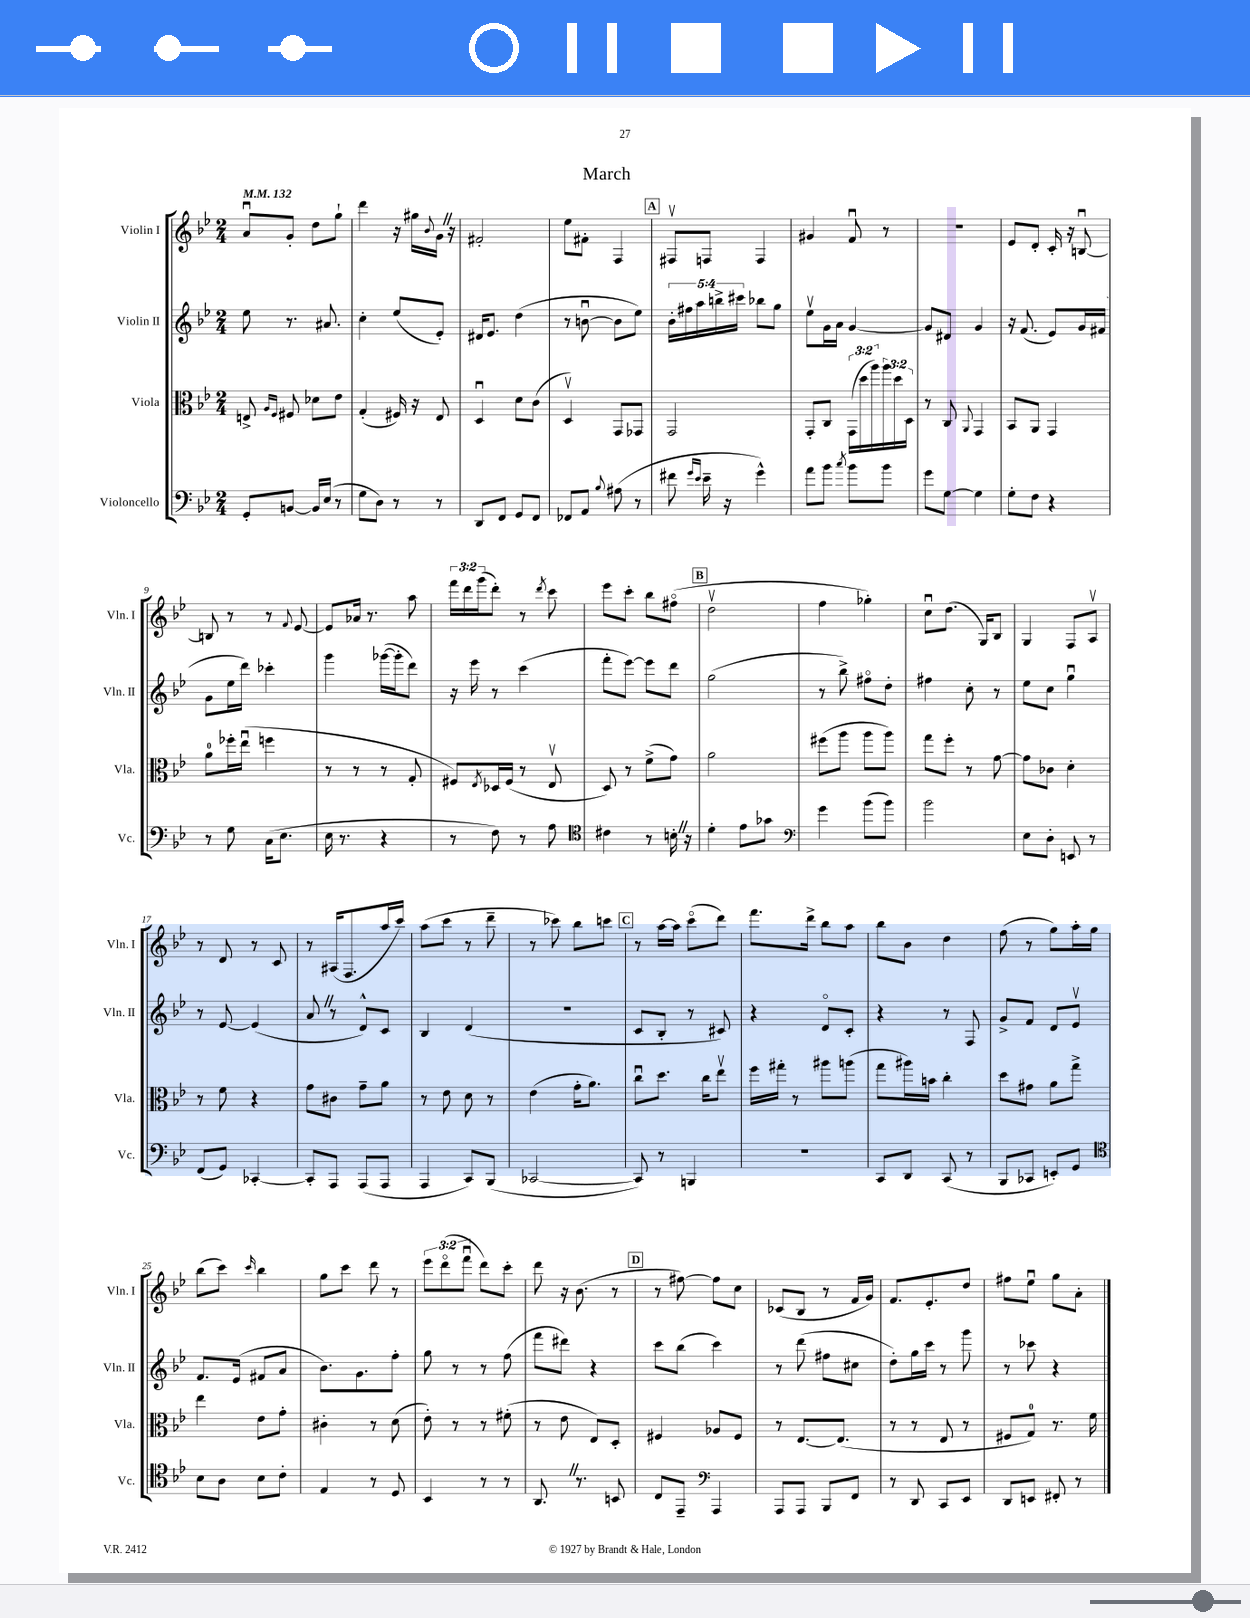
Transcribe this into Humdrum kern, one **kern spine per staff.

**kern	**kern	**kern	**kern
*part4	*part3	*part2	*part1
*staff4	*staff3	*staff2	*staff1
*I"Violoncello	*I"Viola	*I"Violin II	*I"Violin I
*I'Vc.	*I'Vla.	*I'Vln. II	*I'Vln. I
*clefF4	*clefC3	*clefG2	*clefG2
*k[b-e-]	*k[b-e-]	*k[b-e-]	*k[b-e-]
*M2/4	*M2/4	*M2/4	*M2/4
*MM132	*MM132	*MM132	*MM132
=1	=1	=1	=1
8GG'/L	8En^/	8ee-\	8au/L
.	16qqA/LL	.	.
.	16qqF/JJ	.	.
[8BBn/J	8F#X/	8.r	8g'/J
16BB/LL]	8d-X\L	.	8dd\L
(16E-/JJ	.	8.a#X/	.
8r	8e-\J	.	8gg`\J
=2	=2	=2	=2
8G\L	(4G'/	4cc'\	4ddd\
8D\J)	.	.	.
8r	16F#X/)	(8ee-/L	16r
.	16r	.	16gg#X\LL
.	.	.	8qqb-/
8r	8E-/	8e-'/J)	16gZ\JJ
.	.	.	16r
=3	=3	=3	=3
8DD/L	4Du/	16d#X/KL	2f#X'/
.	.	8.e-/J	.
8FF/J	.	.	.
8GG/L	8d\L	(4dd\	.
8FF/J	(8c\J	.	.
=4	=4	=4	=4
8FF-X/L	4Dv/)	8r	8ee-\L
8AA/J	.	[8bnu\	8f#X'\J
8qqB-/	.	.	.
(8A#X\	8GG/L	8b\L]	4F/
8r	8GG-X/J	8ee-\J)	.
!!LO:REH:place=s1:t=A
=5	=5	=5	=5
8f#X\	2GG/	20b-'\LL	8F#Xv/L
.	.	20ff#X\	.
.	.	20aa\	.
16qqg/LL	.	.	.
16qqe-/JJ	.	.	.
16e-~\	.	.	8Fn/J
.	.	20bbn^\	.
16r	.	.	.
.	.	20ccc#X\JJ	.
4g^^\)	.	8bb-X\L	4F/
.	.	8gg\J	.
=6	=6	=6	=6
8a\L	8GG'/L	8ee-v\L	4g#X/
8b-\J	8C/J	16g\L	.
.	.	16a\JJ	.
8qcc/	.	.	.
8b-\L	(24GG\LL	[4g/	8fu/
.	24dd\	.	.
.	24aa\)	.	.
8b-\J	24aa\	.	8r
.	24dd\	.	.
.	24D\JJ	.	.
=7	=7	=7	=7
8g\L	8r	8g/L]	2r
[8G\J	8C/	8d#X/J	.
.	8qqAA/	.	.
4G\]	4GG/	4g/	.
=8	=8	=8	=8
8G'\L	8BB-/L	16r	8e-/L
.	.	(8.f/	.
8F\J	8AA/J	.	8d'/J
4r	4GG/	8e-/L)	16c'/
.	.	.	16r
.	.	16g/L	[8Bnu/
.	.	(16f#X/JJ	.
!!LO:LB:g=z
=9	=9	=9	=9
8r	8a\L	8g\L	8Bn/]
8G\	16ff-X'\L	16ee-\L	8r
.	(16ee-u\JJ	16ddd\JJ)	.
(16C\KL	4ffn\	4ccc-X'\	8r
8.E-\J	.	.	.
.	.	.	8qqf/
.	.	.	[8e-/
=10	=10	=10	=10
16E-\	8r	4ggg\	8e-/L]
8.r	.	.	.
.	8r	.	16a-X/Jk
.	.	.	8.r
4r	8r	([16ggg-X\LL	.
.	.	16ggg-'\J]	.
.	8G'/	8ddd\J)	8aa\
=11	=11	=11	=11
8r	8F#X/L)	16r	24fff\LL
.	.	.	24ddd\
.	.	16eee-\	.
.	.	.	(24ggg\J
.	8qE-/	.	.
8F\)	16D-X/L	8r	8ddd'\J)
.	(16F#/JJ	.	.
8r	8r	(4ccc\	8r
.	.	.	8qddd/
8A\	8E-v/	.	8ccc\
=12	=12	=12	=12
*clefC4	*	*	*
4c#X\	8D/)	8fff'\L	8eee-\L
.	8r	[8eee-\J)	8ccc'\J
8r	(8f^\L	8eee-\L]	8bb-\L
16Bn'Z\	8g\J)	8ddd\J	(8ff#X\J
16r	.	.	.
!!LO:REH:place=s1:t=B
=13	=13	=13	=13
4d'\	2a\	(2gg\	2ddv\
8e-\L	.	.	.
8g-X\J	.	.	.
=14	=14	=14	=14
*clefF4	*	*	*
4g\	(8ff#X\L	8r	4ff\
.	8aa\J	8bb-^\)	.
(8b-\L	8aa\L	8ff#X\L	4gg-X'\)
8b-\J)	8aa\J)	8dd'\J	.
=15	=15	=15	=15
2b-\	8gg\L	4ff#X\	8ccu\L
.	8ff'\J	.	(8.dd\J
.	8r	8cc'\	.
.	.	.	16G/KL)
.	[8g\	8r	8B-/J
=16	=16	=16	=16
8E-\L	8g\L]	8ee-\L	4G/
8D'\J	8c-X\J	8cc\J	.
8EEn/	4d'\	4ggu\	8F/L
8r	.	.	8Av/J
!!LO:LB:g=z
=17	=17	=17	=17
(8FF/L	8r	8r	8r
8GG/J)	8f\	[8e-/	8d/
[4CC-X'/	4r	(4e-/]	8r
.	.	.	8c/
=18	=18	=18	=18
8CC-'/L]	8g\L	8aZ/	8r
8AAA/J	8c#X\J	8r	(16A#X/KL
.	.	.	8.F/
(8AAA/L	8g~\L	8d^^/L)	.
8AAA/J	8a\J	8c/J	16aa/L
.	.	.	16ccc/JJ)
=19	=19	=19	=19
4AAA/	8r	4B-/	(8aa\L
.	8e-\	.	8ccc\J
8CC/L)	8d\	(4d/	8r
(8BBB-/J	8r	.	8ddd~\
=20	=20	=20	=20
[2CC-X/	(4e-\	2r	8r
.	.	.	8ccc-X\)
.	16g'\KL	.	8bb-\L
.	8.a\J)	.	.
.	.	.	8cccn\J
!!LO:REH:place=s1:t=C
=21	=21	=21	=21
8CC-/])	8ccu\L	8c/L	8r
8r	8.dd\J	8B-'/J	[16aa\LL
.	.	.	16aa\JJ]
4BBBn/	.	8r	(8ccc\L
.	16cc\KL	.	.
.	8ee-v\J	8c#X/)	8ddd\J)
=22	=22	=22	=22
2r	16ff\LL	4r	8.fff\L
.	16gg#X'\JJ	.	.
.	8r	.	.
.	.	.	16ddd^\Jk
.	8aa#X\L	8d/L	8bb-\L
.	(8aan\J	8c'/J	8aa\J
=23	=23	=23	=23
8CC/L	8gg\L	4r	8bb-\L
8DD/J	16aa#X\L)	.	8b-\J
.	16bn\JJ	.	.
(8CC/	4cc'\	8r	4dd\
8r	.	8F/	.
=24	=24	=24	=24
8BBB-/L	8dd\L	8g^/L	(8ff\
8CC-X/J	8g#X\J	8f/J	8r
8EEn'/L)	8a\L	8d/L	8gg\L)
8GG/J	8gg^\J	8e-v/J	16aa'\L
.	.	.	16gg\JJ
!!LO:LB:g=z
=25	=25	=25	=25
*clefC4	*	*	*
8B-\L	4ee-\	8.f/L	(8bb-\L
8A\J	.	.	8ccc\J)
.	.	(16e-/Jk	.
.	.	.	16qqccc/
8B-\L	8e-\L	8f#X/L	4bb-\
8c'\J	8g'\J	8a/J	.
=26	=26	=26	=26
4E-/	4c#X'\	8.b-\L)	8gg\L
.	.	.	8ccc\J
.	.	8.g\	.
8r	8r	.	8ddd\
8D/	(8d\	8ff'\J	8r
=27	=27	=27	=27
4BB-/	8e-'\)	8gg\	12eee-\L
.	.	.	(12ddd\
.	8r	8r	.
.	.	.	12fffu\J
8r	8r	8r	8ddd\L)
8r	(8f#X'\	(8ff\	8ccc'\J
=28	=28	=28	=28
8.AAZ/	8r	8fff\L	8ddd\
.	8e-\	8ddd#X\J)	16r
8.r	.	.	(8.b-\
.	8E-/L)	4r	.
8BBn/	8D'/J	.	8r
!!LO:REH:place=s1:t=D
=29	=29	=29	=29
8C/L	4F#X/	8ccc\L	8r
8EE-~/J	.	(8bb-\J	[8ff#X\)
*clefF4	*	*	*
4AAA/	8A-X/L	4ccc\)	8ff#\L]
.	8F#/J	.	8cc\J
=30	=30	=30	=30
8AAA/L	8r	8r	(8c-X/L
8AAA/J	[8.E-/L	(8ddd\	8B-/J
8BBB-/L	.	8ff#X\L	8r
.	(8.E-/J]	.	.
8FF/J	.	8cc#X\J	16f/LL
.	.	.	16g/JJ)
=31	=31	=31	=31
8r	8r	8dd'\L)	8.f/L
8DD/	8r	16gg\L	.
.	.	16ccc\JJ	8.e-'/
8CC/L	8E-/	8r	.
8EE-/J	8r	8ggg\	8dd/J
=32	=32	=32	=32
8DD/L	8F#X/L	8r	8ff#X\L
8EEn/J	8G/J)	8ccc-X\	8ee-u\J
8FF#X'/	8.r	4r	8gg\L
8r	.	.	8a'\J
.	16f\	.	.
==	==	==	==
*-	*-	*-	*-
